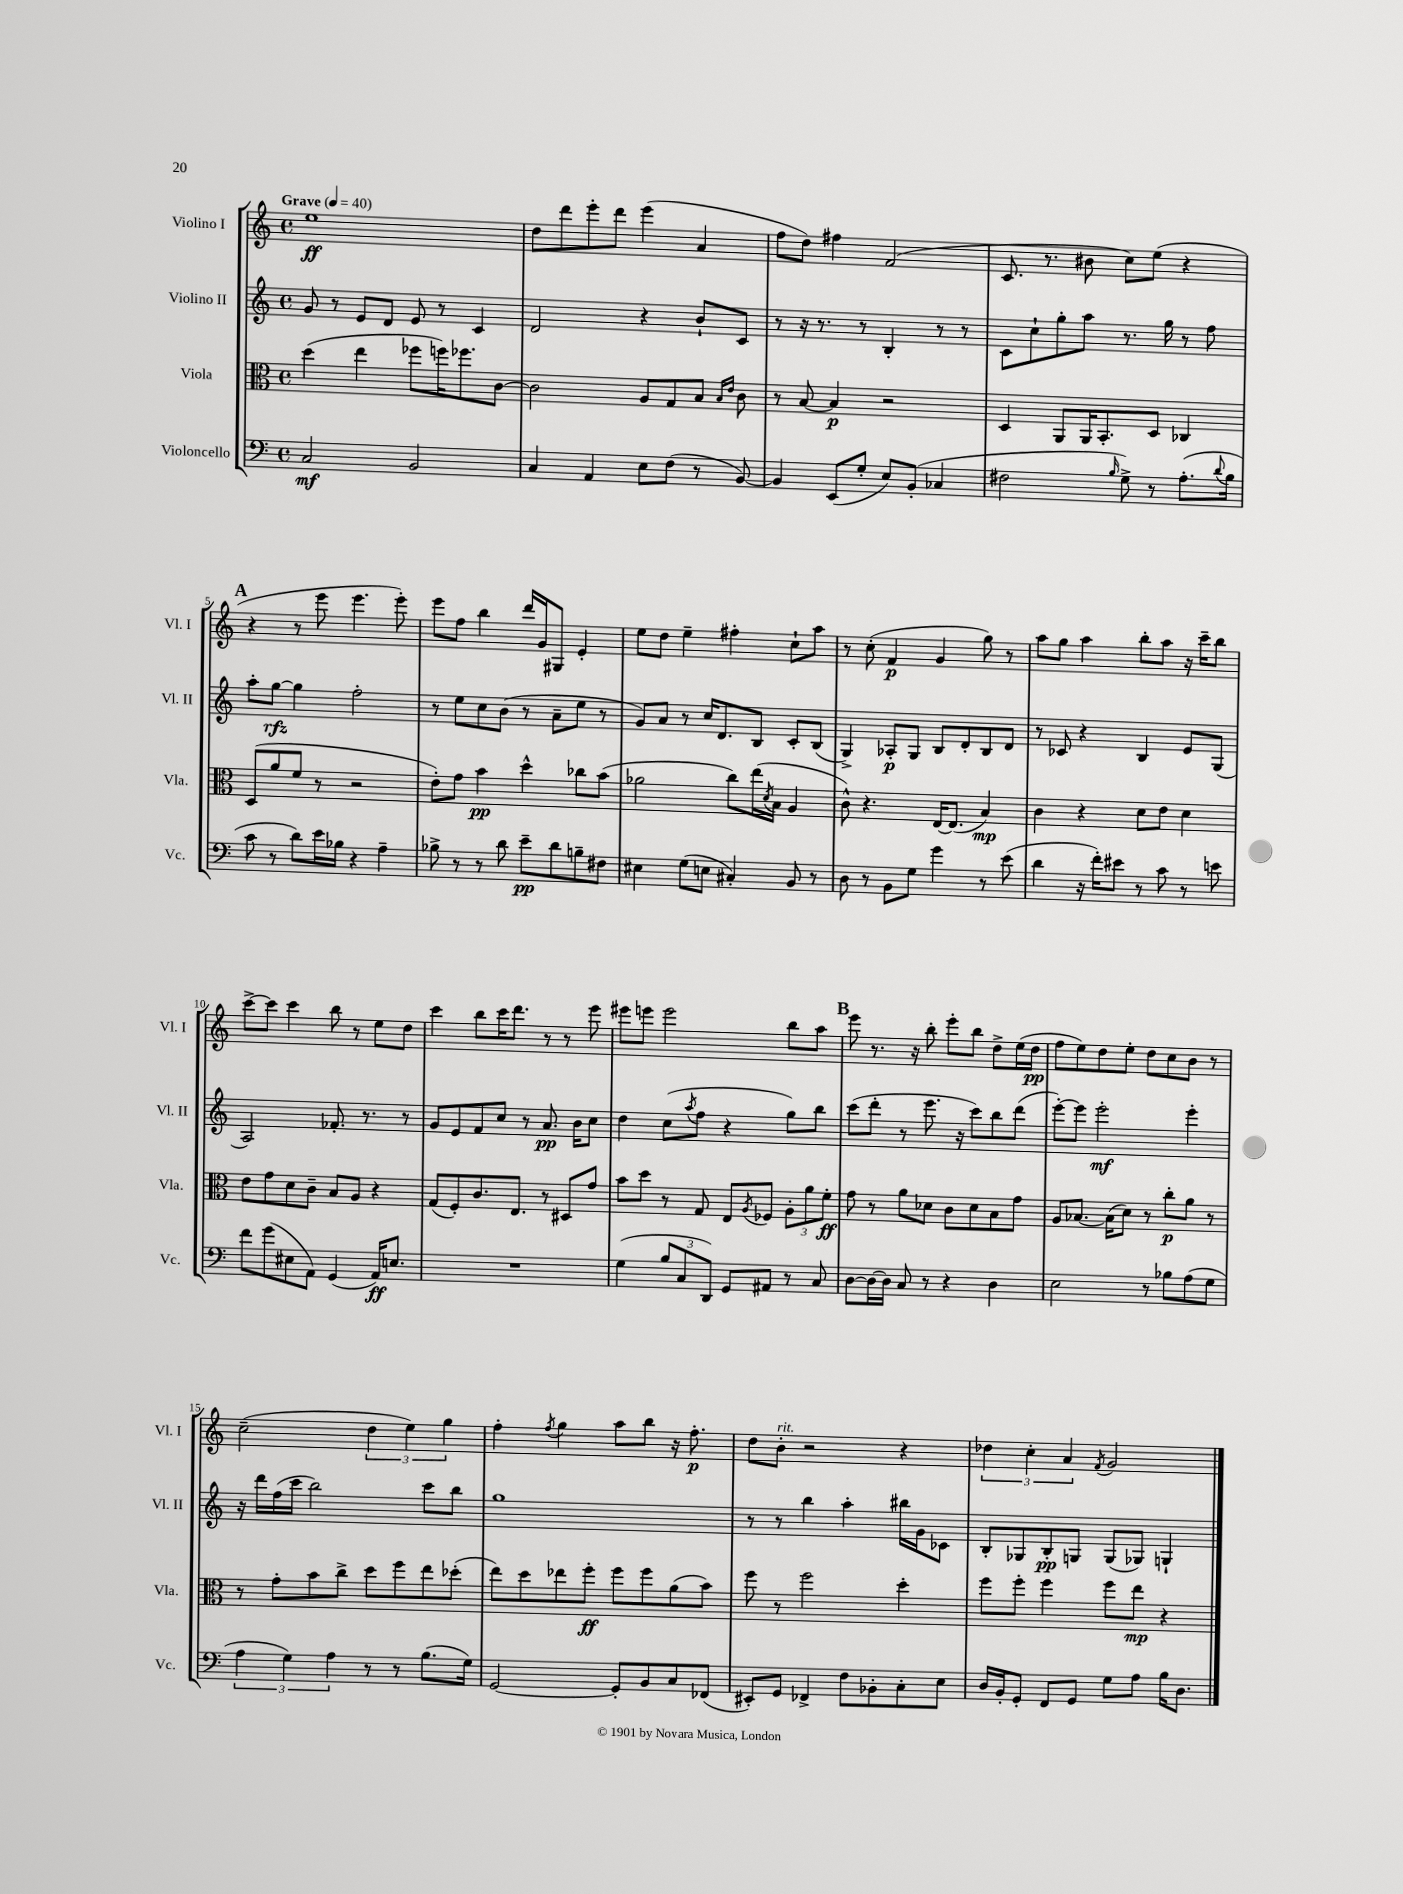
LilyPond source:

<<
\new StaffGroup <<
\new Staff = "s0" \with { instrumentName = "Violino I" shortInstrumentName = "Vl. I" } {
    \clef treble \key c \major \defaultTimeSignature \time 4/4 \tempo "Grave" 4 = 40
    e''1\ff |
    d''8 d'''8 e'''8-. d'''8 e'''4( a'4 |
    f''8 d''8) fis''4 f'2( |
    c'8. r8. bis'8 c''8) e''8( r4 |
    \mark \markup { \bold "A" } r4 r8 e'''8 e'''4. e'''8-.) |
    e'''8 f''8 b''4 d'''16 g'16 gis8 e'4-. |
    e''8 d''8 e''4-- fis''4-. c''8-! a''8 |
    r8 c''8-.( f'4\p g'4 g''8) r8 |
    a''8 g''8 a''4 b''8-. a''8 r16 c'''16-- b''8 |
    c'''8~-> c'''8 c'''4 b''8 r8 e''8 d''8 |
    c'''4 b''8 c'''16 d'''8. r8 r8 e'''8 |
    eis'''8 e'''8 e'''2 b''8 a''8 |
    \mark \markup { \bold "B" } e'''8 r8. r16 b''8-. e'''8-. b''8 d''8-> e''16( d''16\pp |
    f''8 e''8) d''8 e''8-. d''8 c''8 b'8 r8 |
    c''2--( \tuplet 3/2 { d''4 e''4) g''4 } |
    f''4-. \acciaccatura { f''8 } g''4 a''8 b''8 r16 f''8.-.\p |
    d''8 b'8-.^\markup { \italic "rit." } r2 r4 |
    \tuplet 3/2 { des''4 c''4-. a'4 } \acciaccatura { f'8 } g'2 \bar "|." |
}
\new Staff = "s1" \with { instrumentName = "Violino II" shortInstrumentName = "Vl. II" } {
    \clef treble \key c \major \defaultTimeSignature \time 4/4
    g'8 r8 e'8 d'8 e'8 r8 c'4 |
    d'2 r4 b'8-! c'8 |
    r8 r16 r8. r8 b4-. r8 r8 |
    c'8 c''8-! g''8-. a''8 r8. g''16 r8 f''8 |
    \mark \markup { \bold "A" } a''8-. g''8~\rfz g''4 f''2-. |
    r8 e''8 c''8 b'8( r8 a'8-- e''8 r8 |
    g'8) a'8 r8 c''16 d'8. b8 c'8-. b8( |
    g4->) aes8-.\p g8 b8 d'8-. b8 d'8 |
    r8 ces'8 r4 b4 e'8 g8( |
    a2) fes'8.-. r8. r8 |
    g'8 e'8 f'8 c''8 r8 a'8.\pp b'16 c''8 |
    d''4 c''8( \acciaccatura { a''8 } f''8 r4 g''8) b''8 |
    \mark \markup { \bold "B" } c'''8( d'''8-. r8 e'''8. r16 c'''8) b''8 d'''8( |
    e'''8~-.) e'''8 e'''2-.\mf e'''4-. |
    r16 d'''16 f''16( c'''16 b''2) c'''8 b''8 |
    g''1 |
    r8 r8 b''4 a''4-. bis''16 g'16 ces'8 |
    b8-. ges8 b8-.\pp g8 g8( ges8) g4-! \bar "|." |
}
\new Staff = "s2" \with { instrumentName = "Viola" shortInstrumentName = "Vla." } {
    \clef alto \key c \major \defaultTimeSignature \time 4/4
    d''4( e''4 fes''8 f''16) fes''8. c'8~ |
    c'2 a8 g8 b8 \grace { b16 e'16 } c'8 |
    r8 b8~ b4\p r2 |
    d4 a,8 a,16 b,8.-. d8 ces4 |
    \mark \markup { \bold "A" } d8( a'8 f'8 r8 r2 |
    e'8-.) g'8 b'4\pp d''4-^ ces''8 b'8( |
    aes'2 c''8) e''16( \acciaccatura { d'8 } b16 a4 |
    c'8-^) r4. e16~ e8.( b4\mp) |
    c'4 r4 d'8 e'8 d'4 |
    e'8 g'8 d'8 c'8-- b8 a8 r4 |
    g8( f8-.) c'8. e8. r8 dis8 g'8 |
    b'8 d''8 r8 g8 e8 \acciaccatura { a8 } fes8 \tuplet 3/2 { a8-. a'8 f'8-.\ff } |
    \mark \markup { \bold "B" } g'8 r8 a'8 des'8 c'8 des'8 b8 g'8 |
    a8 bes8.~ bes16( d'8) r8 c''8-.\p a'8 r8 |
    r8 g'8-. b'8 c''8-> d''8 f''8 e''8 des''8-.( |
    e''8) d''8 ees''8 f''8-.\ff f''8 f''8 a'8( b'8) |
    f''8 r8 f''2 d''4-. |
    f''8 f''8-. f''4 f''8 e''8\mp r4 \bar "|." |
}
\new Staff = "s3" \with { instrumentName = "Violoncello" shortInstrumentName = "Vc." } {
    \clef bass \key c \major \defaultTimeSignature \time 4/4
    c2\mf b,2 |
    c4 a,4 e8 f8( r8 b,8~) |
    b,4 e,8( g8-. e8) b,8-.( ces4 |
    fis2 \grace { b16 } g8->) r8 a8.-.( \appoggiatura { d'8 } b16 |
    \mark \markup { \bold "A" } c'8 r8 d'8) e'16 bes16 r4 a4-- |
    bes8-> r8 r8 d'8 e'8--\pp d'8 b8-- fis8 |
    eis4 g8( e8 cis4-.) b,8 r8 |
    d8 r8 b,8 g8 g'4 r8 e'8( |
    d'4 r16 f'16-.) eis'8 r8 c'8 r8 e'8 |
    f'8 g'8( eis8 a,8) g,4( a,16\ff) e8. |
    R1 |
    g4( \tuplet 3/2 { b8 c8 d,8) } g,8 ais,8 r8 c8 |
    \mark \markup { \bold "B" } d8~ d16~ d16 c8 r8 r4 d4 |
    e2 r8 bes8 a8( g8 |
    \tuplet 3/2 { a4 g4) a4 } r8 r8 b8.( g16) |
    g,2~ g,8-. b,8 c8 fes,8( |
    eis,8-.) g,8 fes,4-> f8 bes,8-. c8-. e8 |
    d16 b,16-. g,8-. f,8 g,8 g8 a8 b16 d8. \bar "|." |
}
>>
>>
